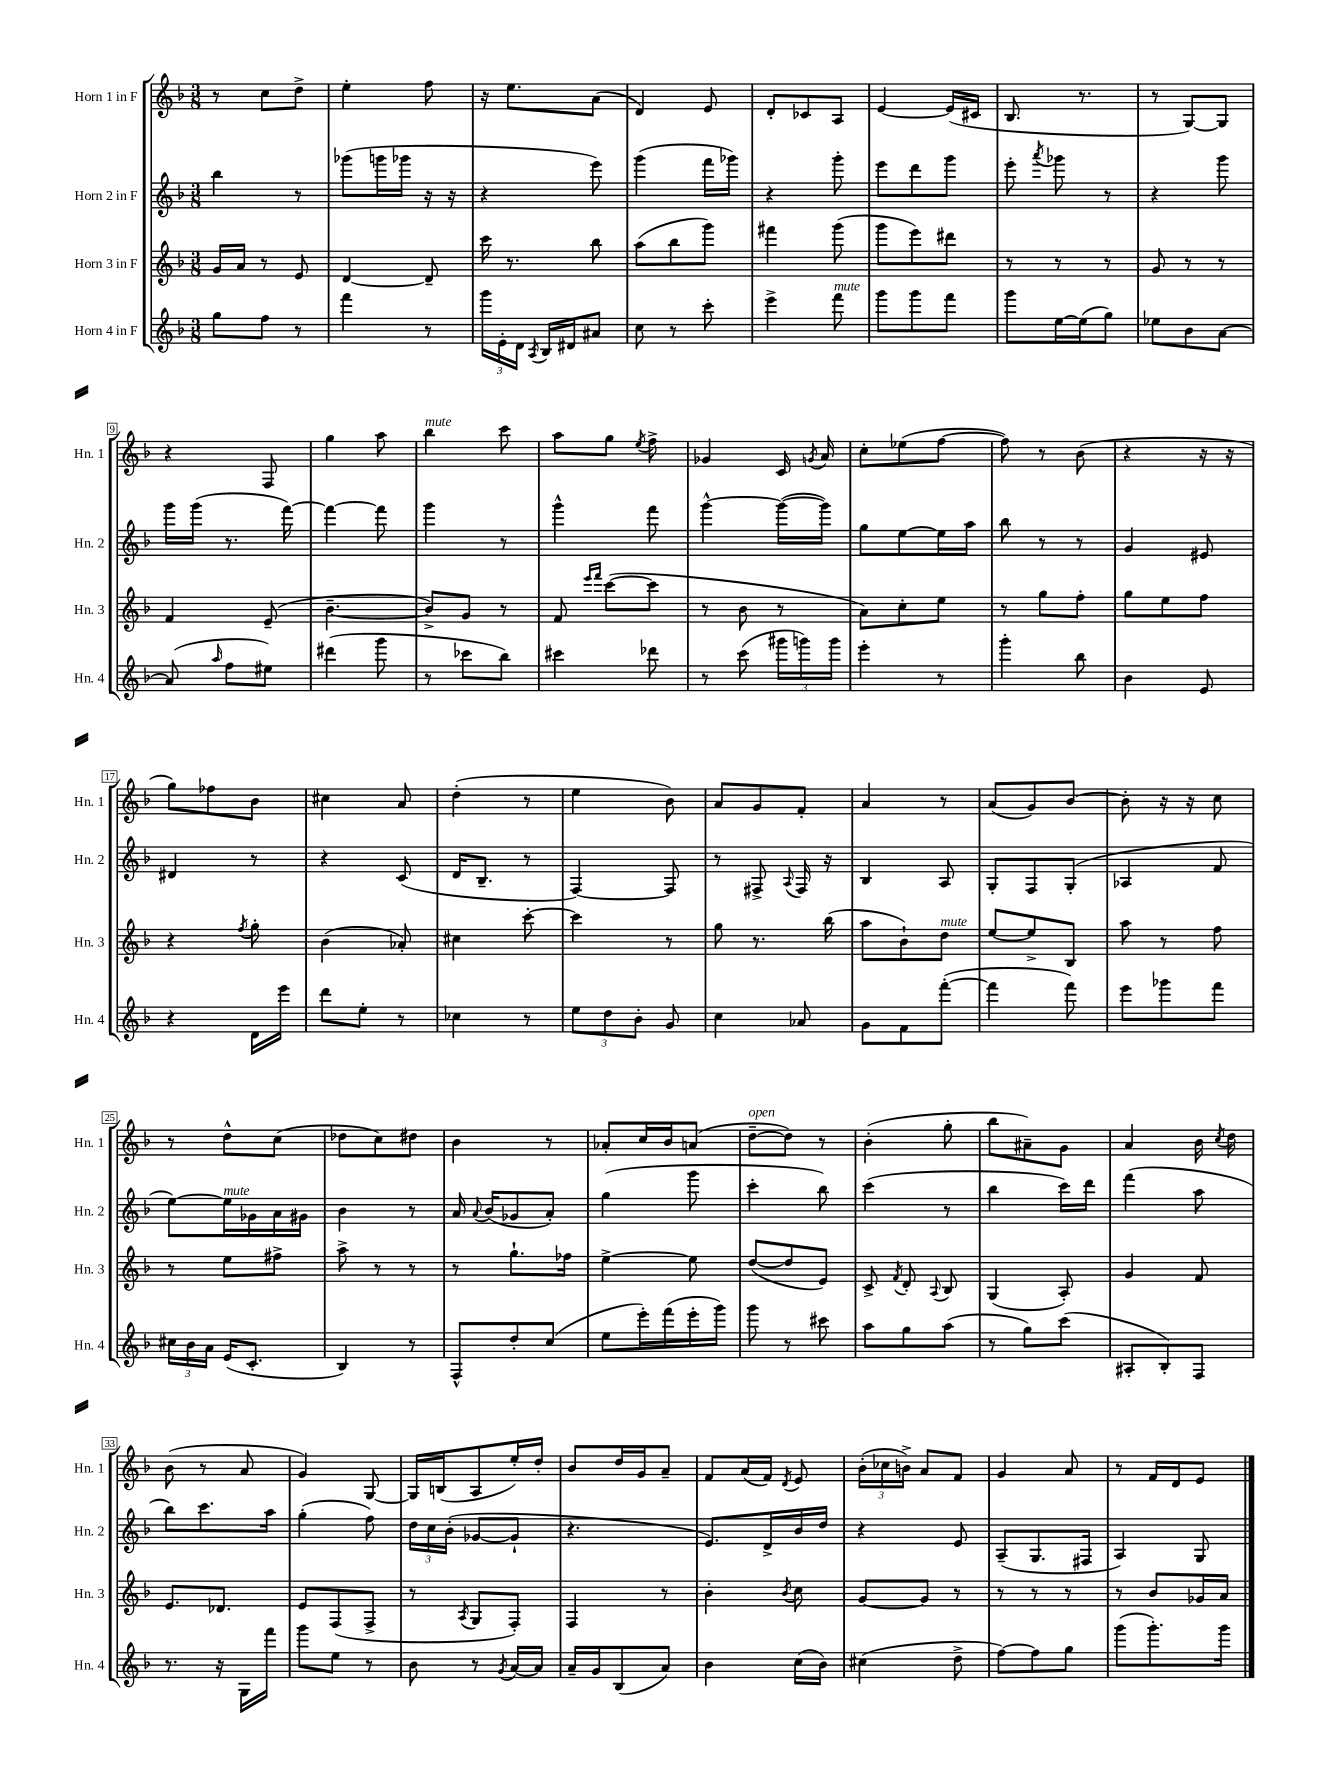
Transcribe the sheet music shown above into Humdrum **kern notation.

**kern	**kern	**kern	**kern
*staff4	*staff3	*staff2	*staff1
*clefG2	*clefG2	*clefG2	*clefG2
*k[b-]	*k[b-]	*k[b-]	*k[b-]
*M3/8	*M3/8	*M3/8	*M3/8
8gg	16g	4bb-	8r
.	16a	.	.
8ff	8r	.	8cc
8r	8e	8r	8dd^
=	=	=	=
4fff	[4d	(8ggg-	4ee'
.	.	16ggg	.
.	.	16ggg-	.
8r	8d~]	16r	8ff
.	.	16r	.
=	=	=	=
24ggg	16ccc	4r	16r
24e'	.	.	.
.	8.r	.	8.ee
24d	.	.	.
8qA	.	.	.
16B-	.	.	.
16d#	.	.	.
8a#	8bb-	8eee)	(8a
=	=	=	=
8cc	(8aa	(4ggg	4d)
8r	8bb-	.	.
8ccc'	8ggg)	16fff	8e
.	.	16ggg-)	.
=	=	=	=
4eee^	4fff#	4r	8d'
.	.	.	8c-
8fff	(8ggg	8ggg'	8A
=	=	=	=
8ggg	8ggg	8eee	[4e
8ggg	8eee)	8ddd	.
8fff	8ddd#	8ggg	(16e]
.	.	.	16c#
=	=	=	=
8ggg	8r	8eee'	8.B-
.	.	8qaaa	.
[16ee	8r	8ggg-	.
(16ee]	.	.	8.r
8gg)	8r	8r	.
=	=	=	=
8ee-	8g	4r	8r
8b-	8r	.	[8G)
[8a	8r	8ggg	8G]
=	=	=	=
(8a]	4f	16ggg	4r
.	.	(16ggg	.
16qqaa	.	.	.
8ff	.	8.r	.
8ee#)	(8e~	.	8F
.	.	[16fff)	.
=	=	=	=
(4ddd#	[4.b-~	4fff_	4gg
8ggg	.	8fff]	8aa
=	=	=	=
8r	8b-^])	4ggg	4bb-
8ccc-	8g	.	.
8bb-)	8r	8r	8ccc
=	=	=	=
4ccc#	8f	4ggg^^	8aa
.	16qqeee	.	.
.	16qqfff	.	.
.	([8ccc	.	8gg
.	.	.	8qee
8ddd-	8ccc]	8fff	8ff^
=	=	=	=
8r	8r	[4ggg^^	4g-
(8ccc	8b-	.	.
24ggg#	8r	(16ggg_	16c
24ggg)	.	.	.
.	.	.	8qg
.	.	16ggg])	16a
24ggg	.	.	.
=	=	=	=
4eee'	8a)	8gg	8cc'
.	8cc'	[8ee	(8ee-
8r	8ee	16ee]	[8ff
.	.	16aa	.
=	=	=	=
4ggg'	8r	8bb-	8ff])
.	8gg	8r	8r
8bb-	8ff'	8r	(8b-
=	=	=	=
4b-	8gg	4g	4r
.	8ee	.	.
8e	8ff	8e#	16r
.	.	.	16r
=	=	=	=
4r	4r	4d#	8gg)
.	.	.	8ff-
.	8qff	.	.
16d	8gg'	8r	8b-
16eee	.	.	.
=	=	=	=
8ddd	(4b-	4r	4cc#
8ee'	.	.	.
8r	8a-')	(8c	8a
=	=	=	=
4cc-	4cc#	16d	(4dd'
.	.	8.B-~	.
8r	[8ccc'	8r	8r
=	=	=	=
12ee	4ccc]	[4F)	4ee
12dd	.	.	.
12b-'	.	.	.
8g	8r	8F]	8b-)
=	=	=	=
4cc	8gg	8r	8a
.	8.r	8F#^	8g
.	.	8qqA	.
8a-	.	16F#	8f'
.	(16bb-	16r	.
=	=	=	=
8g	8aa	4B-	4a
8f	8b-`)	.	.
([8fff'	8dd	8A	8r
=	=	=	=
4fff]	[8ee	8G'	(8a
.	8ee^]	8F	8g)
8fff)	8B-	(8G'	[8b-
=	=	=	=
8eee	8aa	4A-	8b-']
8ggg-	8r	.	16r
.	.	.	16r
8fff	8ff	8f	8cc
=	=	=	=
24cc#	8r	[8ee)	8r
24b-	.	.	.
24a	.	.	.
(16e	8ee	16ee]	8dd^^
8.c'	.	16g-	.
.	8ff#^	16a	(8cc
.	.	16g#	.
=	=	=	=
4B-)	8aa^	4b-	8dd-
.	8r	.	8cc)
8r	8r	8r	8dd#
=	=	=	=
8F^^	8r	16a	4b-
.	.	8qqa	.
.	.	(16b-	.
8dd'	8.gg`	8g-	.
(8cc	.	8a')	8r
.	16ff-	.	.
=	=	=	=
8ee	[4ee^	(4gg	8a-'
16eee')	.	.	16cc
(16fff	.	.	16b-
16eee'	8ee]	8ggg	(8a
16ggg)	.	.	.
=	=	=	=
8ggg	([8dd	4ccc'	[8dd~
8r	8dd]	.	8dd])
8ccc#	8e)	8bb-)	8r
=	=	=	=
8aa	8c^	(4ccc	(4b-'
.	8qf	.	.
8gg	8d'	.	.
.	8qqA	.	.
(8aa	8B-	8r	8gg'
=	=	=	=
8r	(4G	4bb-	8bb-
8gg)	.	.	8a#~)
(8ccc	8A')	16ccc)	8g
.	.	16ddd	.
=	=	=	=
8A#'	4g	(4fff	4a
8B-')	.	.	.
8F	8f	8aa	16b-
.	.	.	8qcc
.	.	.	16dd
=	=	=	=
8.r	8.e	8bb-)	(8b-
.	.	8.ccc	8r
16r	8.d-	.	.
16G	.	.	8a
16fff	.	16aa	.
=	=	=	=
8ggg	8e	(4gg'	4g)
8ee	(8F	.	.
8r	8F^	8ff)	[8G
=	=	=	=
8b-	8r	24dd	16G]
.	.	24cc	.
.	.	.	(16B
.	.	(24b-'	.
.	8qA	.	.
8r	8G	[8g-	8A
8qg	.	.	.
[16a	8F')	8g-`]	16ee')
16a]	.	.	16dd'
=	=	=	=
16a~	4F	4.r	8b-
16g	.	.	.
(8B-	.	.	16dd
.	.	.	16g
8a)	8r	.	8a~
=	=	=	=
4b-	4b-'	8.e)	8f
.	.	.	(16a
.	.	16d^	16f)
.	8qb-	.	8qd
(16cc	8cc	16b-	8e
16b-)	.	16dd	.
=	=	=	=
(4cc#	[8g	4r	(24b-'
.	.	.	24cc-
.	.	.	24b^)
.	8g]	.	8a
8dd^	8r	8e	8f
=	=	=	=
[8ff)	8r	(8A~	4g
8ff]	8r	8.G	.
8gg	8r	.	8a
.	.	16F#	.
=	=	=	=
(8ggg	8r	4A)	8r
8.ggg')	8b-	.	16f
.	.	.	16d
.	16g-	8G	8e
16ggg	16a	.	.
==	==	==	==
*-	*-	*-	*-
